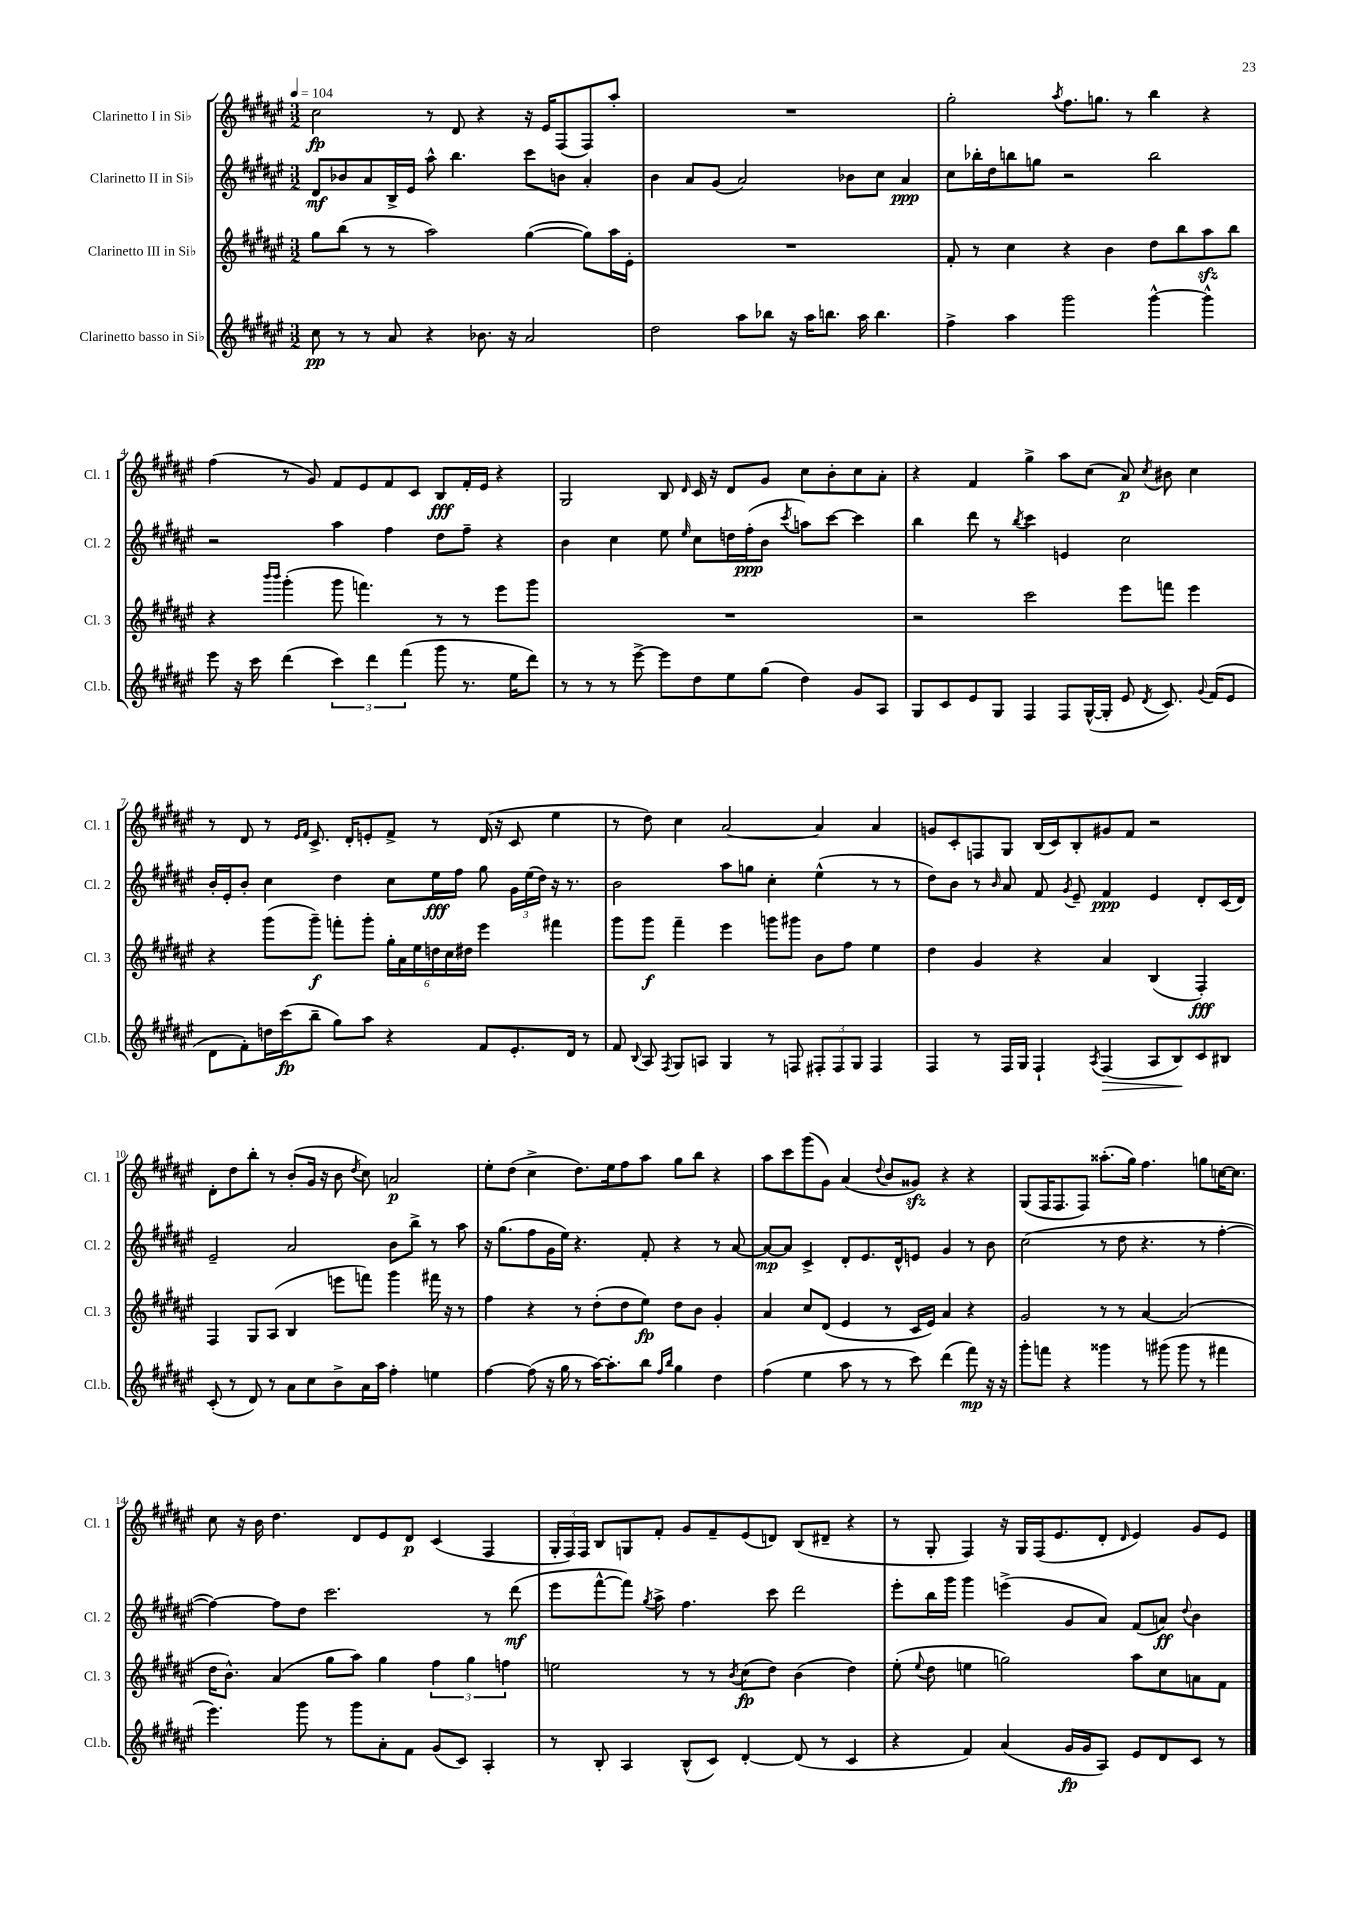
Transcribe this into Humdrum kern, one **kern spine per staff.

**kern	**kern	**kern	**kern
*staff4	*staff3	*staff2	*staff1
*clefG2	*clefG2	*clefG2	*clefG2
*k[f#c#g#d#a#e#]	*k[f#c#g#d#a#e#]	*k[f#c#g#d#a#e#]	*k[f#c#g#d#a#e#]
*M3/2	*M3/2	*M3/2	*M3/2
*MM104	*MM104	*MM104	*MM104
8cc#	8gg#	8d#	2cc#
8r	(8bb	8b-	.
8r	8r	8a#	.
8a#	8r	16B^	.
.	.	16e#	.
4r	2aa#)	8aa#^^	8r
.	.	4.bb	8d#
8.b-	.	.	4r
16r	.	.	.
2a#	([4gg#	8ccc#	16r
.	.	.	16e#
.	.	8b	(8F#
.	8gg#])	4a#'	8F#)
.	16aa#	.	8aa#'
.	16e#'	.	.
=	=	=	=
2dd#	1.r	4b	1.r
.	.	8a#	.
.	.	(8g#	.
8aa#	.	2a#)	.
8bb-	.	.	.
16r	.	.	.
16aa#	.	.	.
8.bb	.	.	.
.	.	8b-	.
16aa#	.	.	.
4.bb	.	8cc#	.
.	.	4a#	.
=	=	=	=
4ff#^	8f#'	8cc#	2gg#'
.	8r	16bb-'	.
.	.	16dd#	.
4aa#	4cc#	8bb	.
.	.	8gg	.
.	.	.	8qaa#
2ggg#	4r	2r	8.ff#
.	.	.	8.gg
.	4b	.	.
.	.	.	8r
[4ggg#^^	8dd#	2bb	4bb
.	8bb	.	.
4ggg#^^]	8aa#	.	4r
.	8bb	.	.
=	=	=	=
8eee#	4r	2r	(4ff#
16r	.	.	.
16ccc#	.	.	.
.	16qqbbb	.	.
.	16qqbbb	.	.
(4ddd#	(4ggg#'	.	8r
.	.	.	8g#)
6ccc#)	8ggg#	4aa#	8f#
.	4.fff)	.	8e#
6ddd#	.	.	.
.	.	4ff#	8f#
(6fff#	.	.	.
.	.	.	8c#
8ggg#	8r	8dd#	8B
8.r	8r	8ff#~	16f#'
.	.	.	16e#
.	8eee#	4r	4r
16ee#	.	.	.
8ddd#)	8ggg#	.	.
=	=	=	=
8r	1.r	4b	2G#
8r	.	.	.
8r	.	4cc#	.
[8eee#^	.	.	.
8eee#]	.	8ee#	8B
.	.	16qqee#	16qqd#
8dd#	.	8cc#	16c#
.	.	.	16r
8ee#	.	16dd	8d#
.	.	(16ff#'	.
(8gg#	.	8b	8g#
.	.	8qccc#	.
4dd#)	.	8aa)	8cc#
.	.	[8ccc#	8b'
8g#	.	4ccc#]	8cc#
8A#	.	.	8a#'
=	=	=	=
8G#	2r	4bb	4r
8c#	.	.	.
8e#	.	8ddd#	4f#
8G#	.	8r	.
.	.	8qbb	.
4F#	2ccc#	4ccc#	4gg#^
8F#	.	4e	8aa#
([16G#^^	.	.	(8cc#
16G#']	.	.	.
8e#	8eee#	2cc#	8a#)
8qd#	.	.	8qcc#
8.c#)	8fff	.	8b#
.	4eee#	.	4cc#
8qqg#	.	.	.
(16f#	.	.	.
8e#	.	.	.
=	=	=	=
8d#	4r	16b'	8r
.	.	16e#'	.
8f#')	.	8b'	8d#
16dd	(8ggg#	4cc#	8r
(16ccc#	.	.	.
.	.	.	16qqe#
.	.	.	16qqf#
8bb~	8ggg#~)	.	8.c#^
8gg#)	8fff'	4dd#	.
.	.	.	16d#'
8aa#	8ggg#'	.	8e'
4r	24gg#'	8cc#	8f#^
.	24a#	.	.
.	24ee#	.	.
.	24dd	16ee#	8r
.	24cc#	.	.
.	.	16ff#	.
.	24dd#	.	.
8f#	4eee#	8gg#	(16d#
.	.	.	16r
8.e#'	.	24g#	8c#
.	.	(24ee#	.
.	.	24dd#)	.
.	4fff#	16r	4ee#
16d#	.	8.r	.
8r	.	.	.
=	=	=	=
8f#	8ggg#	2b	8r
8qqB	.	.	.
8A#	8ggg#	.	8dd#)
8qF#	.	.	.
8G#	4fff#~	.	4cc#
8A	.	.	.
4G#	4eee#	8aa#	[2a#
.	.	8gg	.
8r	8ggg	4cc#'	.
8F	8ggg#	.	.
12F#'	8b	(4ee#^^	4a#]
12F#	.	.	.
.	8ff#	.	.
12G#	.	.	.
4F#	4ee#	8r	4a#
.	.	8r	.
=	=	=	=
4F#	4dd#	8dd#)	8g
.	.	8b	8c#'
8r	4g#	8r	8F
.	.	16qqb	.
16F#	.	8a#	8G#
16G#	.	.	.
4F#`	4r	8f#	(16B
.	.	.	16c#)
.	.	8qg#	.
.	.	8e#~	8B'
8qA#	.	.	.
(4F#	4a#	4f#	8g#
.	.	.	8f#
8A#	(4B	4e#	2r
8B)	.	.	.
8c#	4F#')	8d#'	.
8B#	.	(16c#	.
.	.	16d#)	.
=	=	=	=
(8c#'	4F#	2e#~	8d#'
8r	.	.	8dd#
8d#)	8G#	.	8bb'
8r	(8A#	.	8r
8a#	4B	2a#	(8b'
8cc#	.	.	16g#
.	.	.	16r
8b^	8eee	.	8b
.	.	.	8qdd#
16a#	8fff)	.	8cc#)
16aa#	.	.	.
4ff#'	4ggg#	8b	2a
.	.	8bb^	.
4ee	16fff#	8r	.
.	16r	.	.
.	8r	8aa#	.
=	=	=	=
[4ff#	4ff#	16r	8ee#'
.	.	(8.gg#	.
.	.	.	(8dd#
(8ff#]	4r	8ff#	4cc#^
16r	.	16g#	.
16gg#	.	16ee#)	.
8r	8r	4.r	8.dd#)
[16aa#)	(8dd#'	.	.
8.aa#']	.	.	16ee#
.	8dd#	.	8ff#
8bb	8ee#)	8f#'	8aa#
16qqff#	.	.	.
16qqbb	.	.	.
4gg#	8dd#	4r	8gg#
.	8b	.	8bb
4dd#	4g#'	8r	4r
.	.	[8a#	.
=	=	=	=
(4ff#	4a#	8a#_	8aa#
.	.	8a#]	8ccc#
4ee#	8cc#	4c#^	(8ggg#
.	(8d#	.	8g#)
8aa#	4e#	8d#'	(4a#
8r	.	8.e#	.
.	.	.	8qqdd#
8r	8r	.	8b
.	.	16d#^^	.
8ccc#)	16c#	8e	8g##)
.	16e#)	.	.
(4ddd#	4a#	4g#	4r
8fff#)	4r	8r	4r
16r	.	8b	.
16r	.	.	.
=	=	=	=
8ggg#'	2g#	(2cc#	(8G#
8fff	.	.	16F#
.	.	.	8.F#
4r	.	.	.
.	.	.	8F#)
4ggg##	8r	8r	(8.aa##'
.	8r	8dd#	.
.	.	.	16gg#)
8r	[4a#	4.r	4.ff#
(8ggg#	.	.	.
8ggg#	(2a#]	.	.
8r	.	8r	8gg
4fff#	.	[4ff#'	[16cc
.	.	.	8.cc]
=	=	=	=
4.eee#)	16dd#	4ff#_)	8cc#
.	8.b^^)	.	.
.	.	.	16r
.	.	.	16b
.	(4a#	8ff#]	4.dd#
8ggg#	.	8dd#	.
8r	8gg#	2.ccc#	.
8ggg#	8aa#)	.	8d#
8a#'	4gg#	.	8e#
8f#	.	.	8d#
(8g#	6ff#	.	(4c#
8c#)	.	.	.
.	6gg#	.	.
4A#'	.	8r	4F#
.	6ff	.	.
.	.	(8ddd#	.
=	=	=	=
8r	2ee	8eee#	24G#'
.	.	.	24F#)
.	.	.	24F#
8B'	.	[8fff#^^	8B
4A#	.	8fff#])	8G
.	.	8qgg#	.
.	.	8aa#^	8f#'
(8B^^	8r	4.ff#	8g#
8c#)	8r	.	8f#~
.	8qb	.	.
[4d#'	(8cc#	.	(8e#
.	8dd#)	8ccc#	8d)
(8d#]	(4b	2ddd#	(8B
8r	.	.	8d#~
4c#	4dd#)	.	4r
=	=	=	=
4r	(8ee#'	8eee#'	8r
.	8qqee#	.	.
.	8dd#	16bb	8G#'
.	.	16ggg#	.
4f#)	4ee	4ggg#	4F#)
(4a#	2gg)	(4eee^	16r
.	.	.	16G#
.	.	.	(16F#
.	.	.	8.e#
16g#	.	8g#	.
16g#	.	.	.
8A#)	.	8a#)	8d#'
.	.	.	16qqd#
8e#	8aa#	(8f#	4e#)
8d#	8cc#	8a)	.
.	.	8qqdd#	.
8c#	8a	4b	8g#
8r	8f#	.	8e#
==	==	==	==
*-	*-	*-	*-
